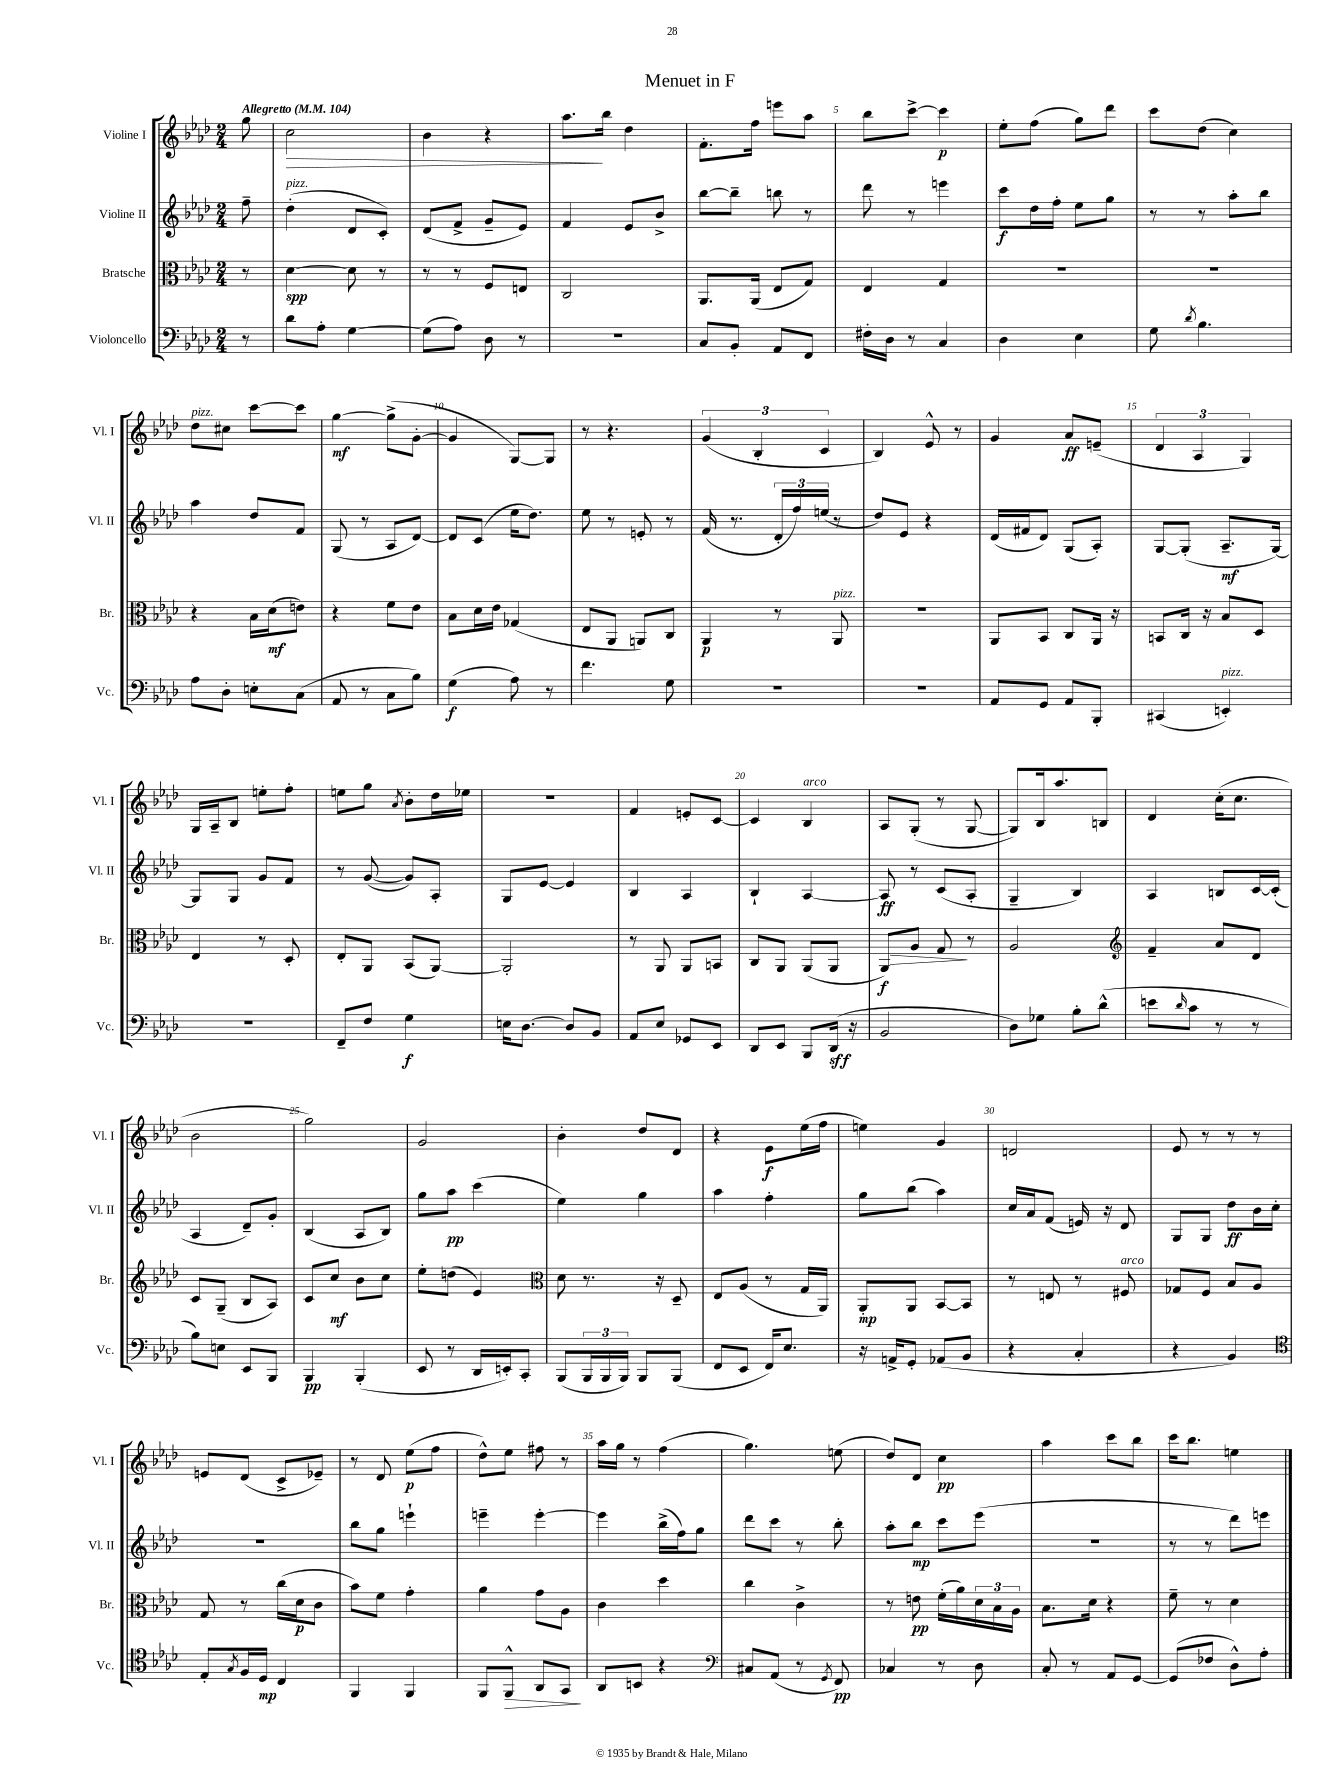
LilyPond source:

\header { title = "Menuet in F" }
<<
\new StaffGroup <<
\new Staff = "s0" \with { instrumentName = "Violine I" shortInstrumentName = "Vl. I" } {
    \clef treble \key aes \major \numericTimeSignature \time 2/4 \partial 8 \tempo "Allegretto" 4 = 104
    g''8 |
    c''2\> |
    bes'4 r4 |
    aes''8.\! bes''16 des''4 |
    f'8.-. f''16 e'''8 aes''8 |
    bes''8 c'''8~-> c'''4\p |
    ees''8-. f''8( g''8) des'''8 |
    c'''8 des''8( c''4) |
    des''8^\markup { \italic "pizz." } cis''8 c'''8~ c'''8 |
    g''4~\mf g''8->( g'8~-. |
    g'4 g8~) g8 |
    r8 r4. |
    \tuplet 3/2 { g'4( bes4-. c'4 } |
    bes4) ees'8-^ r8 |
    g'4 aes'8\ff e'8--( |
    \tuplet 3/2 { des'4 aes4 g4) } |
    g16 aes16-- bes8 e''8-. f''8-. |
    e''8 g''8 \acciaccatura { aes'8 } bes'8-. des''16 ees''16 |
    r2 |
    f'4 e'8-. c'8~ |
    c'4 bes4^\markup { \italic "arco" } |
    aes8 g8-.( r8 g8~ |
    g8) bes16 aes''8. b8 |
    des'4 c''16-.( c''8. |
    bes'2 |
    g''2) |
    g'2 |
    bes'4-. des''8 des'8 |
    r4 ees'8\f ees''16( f''16 |
    e''4) g'4 |
    d'2 |
    ees'8 r8 r8 r8 |
    e'8 des'8( c'8-> ees'8--) |
    r8 des'8 ees''8\p( f''8 |
    des''8-^) ees''8 fis''8 r8 |
    aes''16 g''16 r8 f''4( |
    g''4.) e''8( |
    des''8) des'8 c''4\pp |
    aes''4 c'''8 bes''8 |
    c'''16 bes''8. e''4 \bar "|." |
}
\new Staff = "s1" \with { instrumentName = "Violine II" shortInstrumentName = "Vl. II" } {
    \clef treble \key aes \major \numericTimeSignature \time 2/4 \partial 8
    f''8-- |
    des''4-.^\markup { \italic "pizz." }( des'8 c'8-.) |
    des'8( f'8-> g'8-- ees'8) |
    f'4 ees'8 bes'8-> |
    bes''8~ bes''8-- b''8 r8 |
    des'''8 r8 e'''4 |
    c'''8\f des''16 f''16-. ees''8 g''8 |
    r8 r8 aes''8-. bes''8 |
    aes''4 des''8 f'8 |
    g8( r8 aes8 des'8~) |
    des'8 c'8( ees''16 des''8.) |
    ees''8 r8 e'8-. r8 |
    f'16( r8. \tuplet 3/2 { des'16-. f''16) e''16( } r8 |
    des''8) ees'8 r4 |
    des'16( fis'16 des'8) g8( aes8-.) |
    g8~ g8-.( aes8.--\mf g16~) |
    g8 g8 g'8 f'8 |
    r8 g'8~( g'8) aes8-. |
    g8 ees'8~ ees'4 |
    bes4 aes4 |
    bes4-! aes4~ |
    aes8\ff r8 c'8( aes8-. |
    g4-- bes4) |
    aes4 b8 c'16~ c'16-.( |
    aes4 des'8--) g'8-. |
    bes4( aes8 bes8) |
    g''8 aes''8\pp c'''4( |
    ees''4) g''4 |
    aes''4 f''4-. |
    g''8 bes''8( aes''4) |
    c''16 aes'16 f'8( e'16) r16 des'8 |
    g8 g8 des''8\ff bes'16 c''16-. |
    r2 |
    bes''8 g''8 e'''4-! |
    e'''4-- e'''4~-. |
    e'''4 bes''16->( f''16) g''8 |
    des'''8 c'''8 r8 bes''8-. |
    aes''8-. bes''8\mp c'''8 ees'''8( |
    r2 |
    r8 r8 des'''8) e'''8 \bar "|." |
}
\new Staff = "s2" \with { instrumentName = "Bratsche" shortInstrumentName = "Br." } {
    \clef alto \key aes \major \numericTimeSignature \time 2/4 \partial 8
    r8 |
    des'4~\spp des'8 r8 |
    r8 r8 f8 e8 |
    c2 |
    aes,8. aes,16( ees8 g8) |
    ees4 g4 |
    R2 |
    R2 |
    r4 bes16 des'16\mf( e'8) |
    r4 f'8 ees'8 |
    bes8 des'16 ees'16 ges4( |
    ees8 aes,8 a,8) c8 |
    aes,4\p r8 aes,8^\markup { \italic "pizz." } |
    R2 |
    aes,8 bes,8 c8 aes,16 r16 |
    b,8 c16 r16 bes8 des8 |
    ees4 r8 des8-. |
    ees8-. aes,8 bes,8( aes,8~) |
    aes,2-. |
    r8 aes,8 aes,8 b,8 |
    c8 aes,8 aes,8( aes,8 |
    aes,8\f\>) aes8 g8\! r8 |
    aes2 |
    \clef treble f'4-- aes'8 des'8 |
    c'8 g8--( bes8 aes8) |
    c'8 c''8\mf bes'8 c''8 |
    ees''8-. d''8( ees'4) |
    \clef alto des'8 r8. r16 des8-- |
    ees8 aes8( r8 g16 aes,16) |
    aes,8-.\mp aes,8 bes,8~ bes,8 |
    r8 e8 r8 fis8^\markup { \italic "arco" } |
    ges8 f8 bes8 aes8 |
    g8 r8 c''16( des'16\p c'8 |
    bes'8) f'8 g'4-. |
    aes'4 g'8 aes8 |
    c'4 des''4 |
    c''4 c'4-> |
    r8 e'8\pp f'16-.( aes'16) \tuplet 3/2 { des'16 bes16 aes16 } |
    bes8. des'16 r4 |
    f'8-- r8 des'4 \bar "|." |
}
\new Staff = "s3" \with { instrumentName = "Violoncello" shortInstrumentName = "Vc." } {
    \clef bass \key aes \major \numericTimeSignature \time 2/4 \partial 8
    r8 |
    des'8 aes8-. g4~ |
    g8( aes8) des8 r8 |
    r2 |
    c8 bes,8-. aes,8 f,8 |
    fis16-. des16 r8 c4 |
    des4 ees4 |
    g8 \acciaccatura { des'8 } bes4. |
    aes8 des8-. e8-. c8( |
    aes,8 r8 c8 bes8) |
    g4\f( aes8) r8 |
    f'4. g8 |
    R2 |
    R2 |
    aes,8 g,8 aes,8 bes,,8-. |
    cis,4( e,4-.^\markup { \italic "pizz." }) |
    R2 |
    f,8-- f8 g4\f |
    e16 des8.~ des8 bes,8 |
    aes,8 ees8 ges,8 ees,8 |
    des,8 ees,8 bes,,8 des,16\sff( r16 |
    bes,2 |
    des8) ges8 bes8-. des'8-^( |
    e'8 \grace { des'16 } c'8 r8 r8 |
    bes8) e8 ees,8 bes,,8 |
    bes,,4\pp bes,,4-.( |
    ees,8 r8 des,16 e,16-.) c,8-. |
    bes,,8( \tuplet 3/2 { bes,,16 bes,,16 bes,,16) } bes,,8 bes,,8( |
    f,8 ees,8 f,16) ees8. |
    r16 a,16-> g,8-. aes,8( bes,8 |
    r4 c4-. |
    r4 bes,4) |
    \clef tenor ees8-. \acciaccatura { g8 } f16 des16\mp c4 |
    f,4 f,4 |
    f,8 f,8-^\> aes,8 g,8\! |
    aes,8 b,8 r4 |
    \clef bass cis8 aes,8( r8 \acciaccatura { g,8 } f,8\pp) |
    ces4 r8 des8 |
    c8-. r8 aes,8 g,8~ |
    g,8( fes8 des8-^) aes8-. \bar "|." |
}
>>
>>
\layout { \context { \Score \override BarNumber.break-visibility = ##(#f #t #t) barNumberVisibility = #(every-nth-bar-number-visible 5) } }
